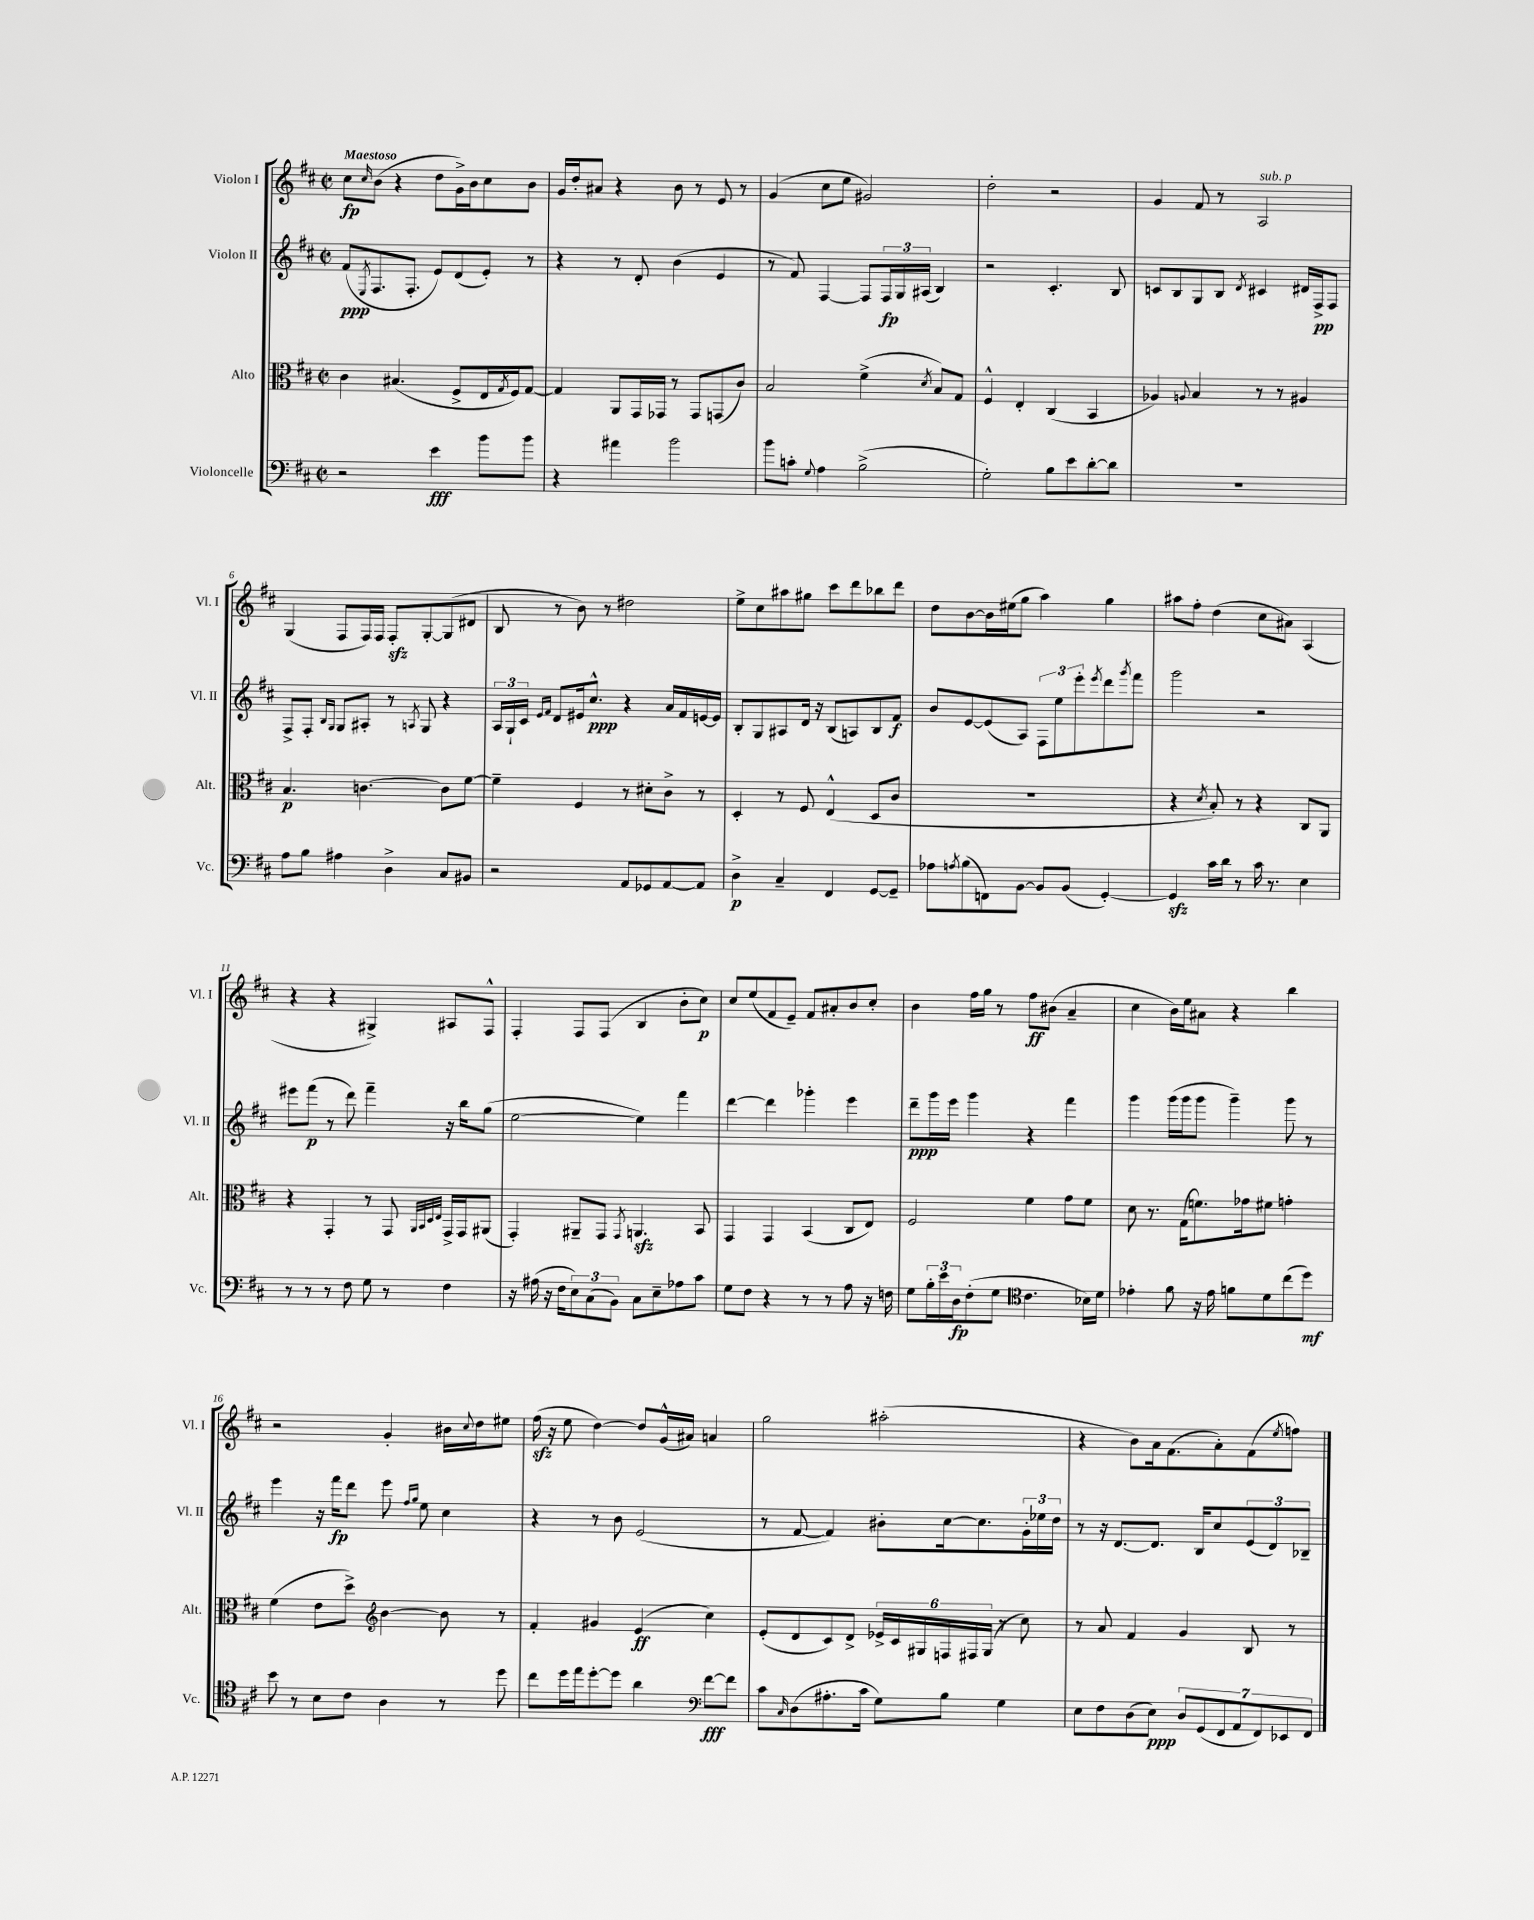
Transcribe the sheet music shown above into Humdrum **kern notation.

**kern	**kern	**kern	**kern
*staff4	*staff3	*staff2	*staff1
*clefF4	*clefC3	*clefG2	*clefG2
*k[f#c#]	*k[f#c#]	*k[f#c#]	*k[f#c#]
*M2/2	*M2/2	*M2/2	*M2/2
*met(c|)	*met(c|)	*met(c|)	*met(c|)
2r	4c#	(8f#	8cc#
.	.	8qE	16qqcc#
.	.	8.F#	(8b
.	(4.B#	.	4r
.	.	8.F#'	.
4e	.	8e)	8dd
.	8F#^	(8d	16g^)
.	.	.	16b
8b	16E	8e')	8cc#
.	8qG	.	.
.	16F#)	.	.
8b	[8G	8r	8b
=	=	=	=
4r	4G]	4r	16g
.	.	.	16dd'
.	.	.	8a#
4a#	8AA	8r	4r
.	16GG	8d'	.
.	16GG-	.	.
2b	8r	(4b	8b
.	8GG-	.	8r
.	(8GG	4e	8e
.	8c#)	.	8r
=	=	=	=
8b	2B	8r	(4g
8c'	.	8f#)	.
8qqG	.	.	.
4A	.	[4F#	8cc#
.	.	.	8ee
(2B^	(4f#^	8F#]	2g#)
.	.	24F#	.
.	.	24G	.
.	.	(24A#	.
.	8qd	.	.
.	8B)	4B)	.
.	8G	.	.
=	=	=	=
2G')	4F#^^	2r	2dd'
.	4E'	.	.
8B	(4C#	4.c#'	2r
8e	.	.	.
[8d'	4BB	.	.
8d]	.	8B	.
=	=	=	=
1r	4A-)	8c	4g
.	.	8B	.
.	8qqA	.	.
.	4B	8G	8f#
.	.	8B	8r
.	.	8qd	.
.	8r	4c#	2A
.	8r	.	.
.	4A#	16d#	.
.	.	16F#^	.
.	.	8F#	.
=	=	=	=
8A	4.B	8F#^	(4G
8B	.	8F#'	.
.	.	16qqB	.
.	.	16qqG	.
4A#	.	8G	8F#
.	[4.c	8A#'	16F#)
.	.	.	16F#
4D^	.	8r	8F#'
.	.	8qA	.
.	.	8G	[8G'
8C#	8c]	4r	(8G]
8BB#	[8f#	.	8d#
=	=	=	=
2r	4f#~]	24A	8B
.	.	24G`	.
.	.	24c#	.
.	.	16qqe	.
.	.	16qqf#	.
.	.	8d	8r
.	4F#	16e#	8b)
.	.	8.cc#^^	.
.	.	.	8r
8AA	8r	4r	2dd#
8GG-	8d#'	.	.
[8AA	8c#^	16a	.
.	.	16f#	.
8AA]	8r	[16e	.
.	.	16e]	.
=	=	=	=
4D^	4D'	8B'	8ee^
.	.	8G	8cc#
4C#~	8r	8A#	8aa#
.	8F#	16d	8gg#
.	.	16r	.
4FF#	(4E^^	(8B	8ccc#
.	.	8A)	8ddd
[8GG	8D	8B	8bb-
8GG~]	8c#	8f#	8ddd
=	=	=	=
8A-	1r	8b	8dd
8qA	.	.	.
(8B	.	[8e	[8b
8FF)	.	(8e]	16b]
.	.	.	(16ee#
[8BB	.	8A)	8gg
8BB]	.	12F#	4aa)
.	.	12ee	.
(8BB	.	.	.
.	.	12eee'	.
.	.	8qeee	.
[4GG')	.	8ddd	4gg
.	.	8qggg	.
.	.	8fff#	.
=	=	=	=
4GG]	4r	2ggg	8aa#
.	.	.	8ff#'
.	8qd	.	.
16c#	8B')	.	(4dd
16d	.	.	.
8r	8r	.	.
16c#	4r	2r	8cc#
8.r	.	.	.
.	.	.	8a#)
4E	8C#	.	(4A
.	8AA	.	.
=	=	=	=
8r	4r	8eee#	4r
8r	.	(8fff#	.
8r	4GG'	8r	4r
8F#	.	8ddd)	.
8G	8r	4fff#~	4G#^)
8r	8GG	.	.
.	32qqAA	.	.
.	32qqBB	.	.
.	32qqD	.	.
.	32qqE	.	.
4F#	16GG^	16r	8A#
.	16GG	16bb	.
.	(8AA#	(8gg	8F#^^
=	=	=	=
16r	4GG')	[2ee	4F#'
(16A#	.	.	.
16r	.	.	.
16F#	.	.	.
12E)	8AA#~	.	8F#
(12C#	.	.	.
.	8GG	.	(8F#
12BB)	.	.	.
.	8qGG	.	.
8C#	4.AA	4ee])	4B
8E~	.	.	.
8A-	.	4fff#	8b'
8c#	8BB	.	8cc#)
=	=	=	=
8G	4GG	[4ddd	8cc#
8F#	.	.	(8ee
4r	4GG	4ddd]	8f#
.	.	.	8e~)
8r	(4BB	4ggg-'	8f#
8r	.	.	8a#'
8A	8C#	4eee	8b
16r	8E)	.	8cc#'
16F	.	.	.
=	=	=	=
8G	2F#	8ddd~	4b
24B'	.	16ggg	.
24e	.	.	.
.	.	16eee	.
24D	.	.	.
(8F#'	.	4ggg	16ff#
.	.	.	16gg
8G	.	.	8r
*clefC4	*	*	*
4.c#	4f#	4r	8ff#
.	.	.	(8b#
.	8g	4fff#	4a~
16B-)	8f#	.	.
16d	.	.	.
=	=	=	=
4e-'	8d	4ggg	4cc#
.	8.r	.	.
8f#	.	(16ggg	16b)
.	(16G	16ggg	16ee
16r	8.f)	8ggg	8a#
16e-	.	.	.
8f	.	4ggg~)	4r
.	16g-	.	.
8d	8f#	.	.
(8cc#	4g'	8ggg	4bb
8dd)	.	8r	.
=	=	=	=
8b	(4f#	4eee	2r
8r	.	.	.
8B	8e	16r	.
.	.	16fff#	.
8c#	8dd^)	8ddd	.
*	*clefG2	*	*
4A	[4b	8eee	4g'
.	.	16qqff#	.
.	.	16qqgg	.
.	.	8ee	.
8r	8b]	4cc#	16b#
.	.	.	8qqcc#
.	.	.	16dd
8dd	8r	.	8ee#
=	=	=	=
8cc#	4f#'	4r	(16ff#
.	.	.	16r
16dd	.	.	8ee
16ee	.	.	.
[8dd'	4g#	8r	[4dd)
8dd]	.	8b	.
4a	(4e	(2e	8dd]
.	.	.	(16g^^
.	.	.	16a#)
*clefF4	*	*	*
[8f#	4cc#)	.	4a
8f#]	.	.	.
=	=	=	=
8c#	(8e'	8r	2gg
16qqC#	.	.	.
(8D	8d	[8f#	.
8.A#'	8c#)	4f#])	.
.	8d^	.	.
16c#	.	.	.
8G)	24e-^	8b#'	(2aa#'
.	24c#	.	.
.	24G#	.	.
8B	24F	[16cc#	.
.	24F#	.	.
.	.	8.cc#]	.
.	(24G#	.	.
4G	8r	.	.
.	8cc#)	24g'	.
.	.	24ee-	.
.	.	24dd	.
=	=	=	=
8E	8r	8r	4r
8F#	8a	16r	.
.	.	[8.d	.
(8D	4f#	.	8b)
8E)	.	8.d]	16a
.	.	.	(8.f#
14D	4g	.	.
.	.	16B	.
(14GG	.	.	.
.	.	8cc#	8a')
14FF#	.	.	.
14AA	.	.	.
.	8B	(12e	(8f#
14FF#)	.	.	.
.	.	12d)	.
14EE-	.	.	.
.	.	.	8qee
.	8r	.	8ff)
.	.	12B-~	.
14FF#	.	.	.
==	==	==	==
*-	*-	*-	*-
